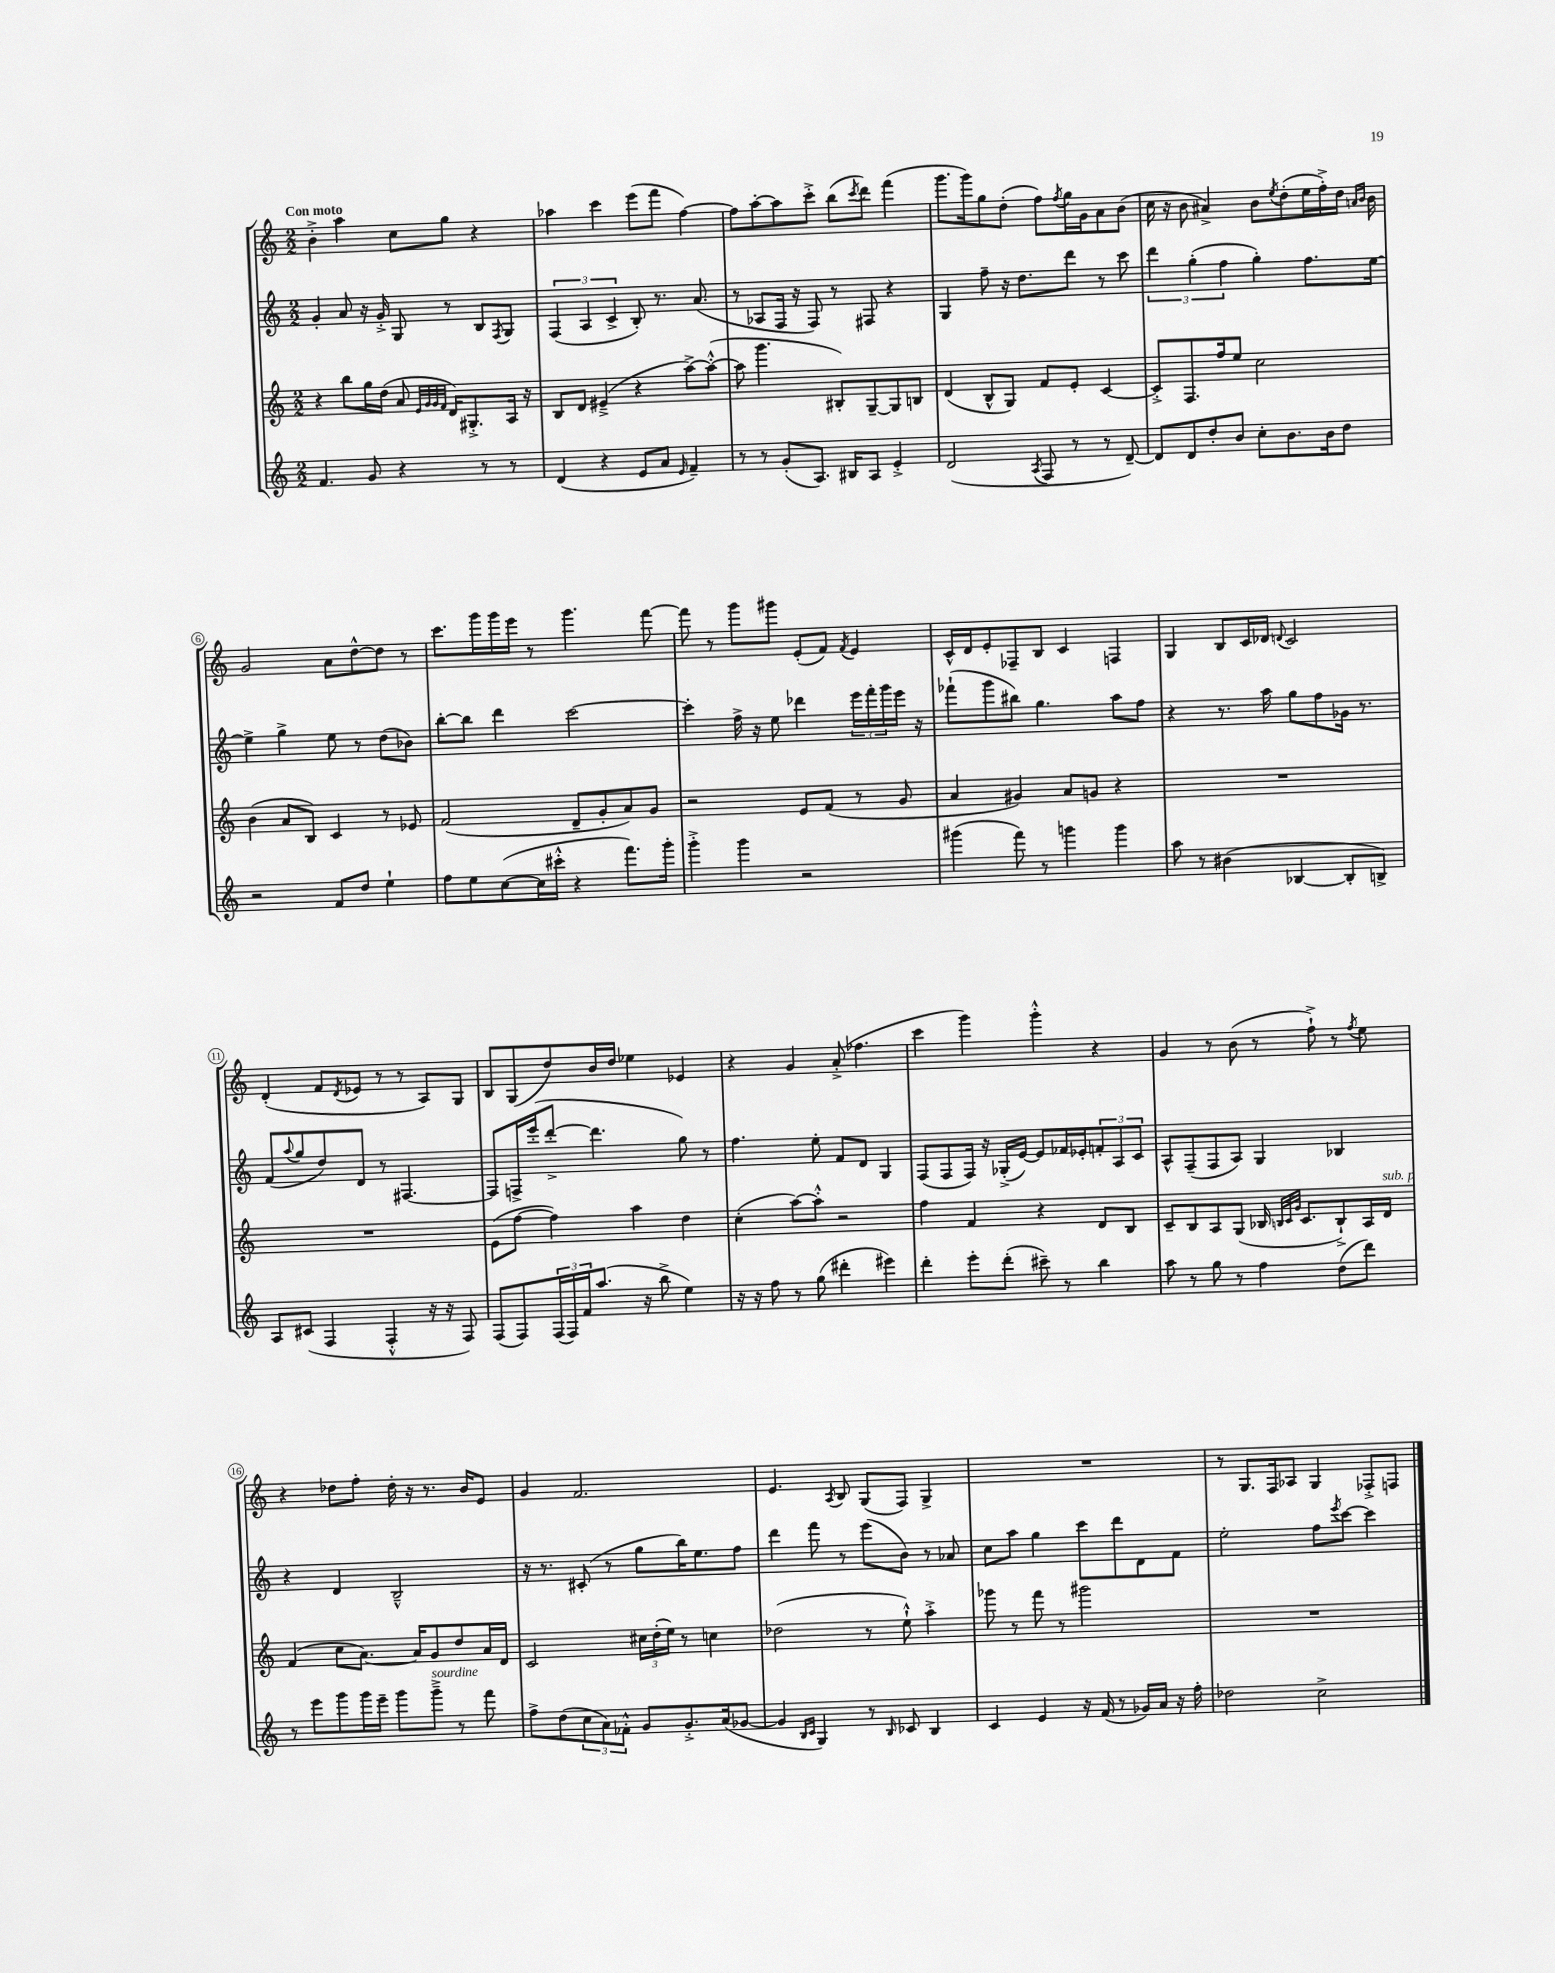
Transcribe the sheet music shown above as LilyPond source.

<<
\new StaffGroup <<
\new Staff = "s0" {
    \clef treble \key c \major \numericTimeSignature \time 2/2 \tempo "Con moto"
    b'4-.-> a''4 c''8 g''8 r4 |
    aes''4 c'''4 e'''8( f'''8 f''4~) |
    f''8 a''8~-. a''8 c'''8-.-> b''8( \acciaccatura { c'''8 } d'''8) f'''4( |
    g'''8. g'''16) g''8 d''8-.( f''8) \acciaccatura { f''8 } g''16 g'16 a'8 b'8( |
    c''16 r16 b'8 ais'4->) b'8 \acciaccatura { e''8 } d''8-.( e''16 f''16-.->) d''16 \grace { a'16 b'16 } b'16 |
    g'2 a'8 d''8~-^ d''8 r8 |
    c'''8. g'''16 g'''16 e'''16 r8 g'''4. f'''8~ |
    f'''8 r8 g'''8 gis'''8 e'8-.( f'8) \acciaccatura { f'8 } e'4 |
    c'16-^ d'16 e'8-. fes8-- b8 c'4 f4 |
    g4 b8 c'16 des'16 \appoggiatura { d'8 } c'2 |
    d'4-.( f'8 \acciaccatura { d'8 } ees'8 r8 r8 a8) g8 |
    b8 g8( d''8) b'16 d''16 ees''4 ees'4 |
    r4 g'4 a'8-.->( fes''4. |
    c'''4 g'''4) g'''4-.-^ r4 |
    g'4 r8 b'8( r8 f''8-!->) r8 \acciaccatura { f''8 } e''8 |
    r4 des''8 f''8-. des''16-. r16 r8. b'16 e'8 |
    g'4 f'2. |
    e'4. \acciaccatura { a8 } b8 g8( f8) g4-> |
    R1 |
    r8 g8. f16 aes8 g4 fes8-.-> f8 \bar "|." |
}
\new Staff = "s1" {
    \clef treble \key c \major \numericTimeSignature \time 2/2
    g'4-. a'8 r16 g'16-.-> g8 r8 b8 \acciaccatura { f8 } g8 |
    \tuplet 3/2 { f4( a4 c'4-> } b8-.) r8. a'8.( |
    r8 aes8 f16 r16 f8) r8 fis8 r4 |
    g4 f''8-- r16 d''8. d'''8 r8 c'''8 |
    \tuplet 3/2 { d'''4 g''4-.( f''4 } g''4-.) f''8. e''16~ |
    e''4-> g''4-> e''8 r8 d''8( bes'8) |
    b''8~-. b''8 d'''4 c'''2~ |
    c'''4-. f''16-> r16 e''8 des'''4 \tuplet 3/2 { e'''16 f'''16-. g'''16 } e'''16 r16 |
    fes'''8-!( g'''8 bis''8) g''4. a''8 f''8 |
    r4 r8. a''16 g''8 f''8 ges'16 r8. |
    f'8( \appoggiatura { a''8 } g''8 d''8) d'8 r8 fis4.~ |
    fis8 f16-> e'''16-.( d'''8~-.-> d'''4. g''8) r8 |
    f''4. e''8-. f'8 d'8 g4 |
    f8( f8 f16) r16 ges16-.->( e'16~) e'8 fes'16 ees'16-. \tuplet 3/2 { f'8-. a8 c'8 } |
    a8-^ f8--( f8 a8) g4 bes4 |
    r4 d'4 b2---^ |
    r16 r8. cis'8-.( r8 g''8 b''16) e''8. f''8 |
    d'''4 f'''8 r8 e'''8( b'8) r8 aes'8 |
    c''8 a''8 g''4 c'''8 d'''8 d'8 f'8 |
    e''2-. f''8 \acciaccatura { e'''8 } c'''8~ c'''4 \bar "|." |
}
\new Staff = "s2" {
    \clef treble \key c \major \numericTimeSignature \time 2/2
    r4 b''8 g''16 d''16( a'8 \grace { e'32 g'32 g'32 f'32 } d'16) gis8.-.-> a16 r16 |
    b8 d'8 eis'4--->( r4 a''8~->) a''8~-.-^( |
    a''8 g'''4. bis8-.) g8~-- g8 b8 |
    d'4( b8-^ g8) f'8 e'8-. c'4~ |
    c'8-.-> f8. f''16 e''8 c''2 |
    b'4( a'8 b8) c'4 r8 ees'8 |
    f'2( d'8-- g'8-. a'8) g'8 |
    r2 e'8 f'8( r8 g'8 |
    a'4 gis'4) a'8 g'8 r4 |
    R1 |
    R1 |
    e'8( f''8~ f''4) a''4 d''4 |
    c''4-.( a''8~) a''8-.-^ r2 |
    f''4 f'4 r4 d'8 b8 |
    c'8-- b8 a8 g8( bes16 \grace { b32 c'32 g'32 } c'8. b8-!->) a16 d'16^\markup { \italic "sub. p" } |
    f'4( c''8 a'8.~) a'16 g'8 d''8 a'16 d'16 |
    c'2 \tuplet 3/2 { cis''16 d''16-.( e''16) } r8 c''4 |
    des''2( r8 e''8-!-^) a''4-.-> |
    ges'''8 r8 f'''8 r8 gis'''2 |
    R1 \bar "|." |
}
\new Staff = "s3" {
    \clef treble \key c \major \numericTimeSignature \time 2/2
    f'4. g'8 r4 r8 r8 |
    d'4( r4 e'8 a'8 \grace { e'16 } f'4--) |
    r8 r8 g'8-.( a8.) bis16 a8 e'4-.-> |
    d'2( \acciaccatura { a8 } f8 r8 r8 d'8~--) |
    d'8 d'8 d''8-. b'8 c''8-. b'8. b'16 d''8 |
    r2 f'8 d''8 e''4-! |
    f''8 e''8 c''8~( c''16 cis'''16-.-^ r4 f'''8.) g'''16-. |
    g'''4-.-> g'''4 r2 |
    gis'''4( f'''8) r8 g'''4 g'''4 |
    a''8 r8 bis'4( bes4~ bes8-. b8->) |
    a8 cis'8( f4 f4-.-^ r16 r16 f8) |
    f8( f8) \tuplet 3/2 { f16( f16) f'16 } a''8.( r16 b''8-> e''4) |
    r16 r16 f''8 r8 g''8( dis'''4-. eis'''4) |
    d'''4-. e'''8-. d'''8-.( cis'''8--) r8 b''4 |
    a''8 r8 g''8 r8 f''4 d''8( d'''8) |
    r8 e'''8 g'''8 g'''16 e'''16-- g'''8 g'''8--->^\markup { \italic "sourdine" } r8 f'''8 |
    f''8-> d''8( \tuplet 3/2 { c''8 a'8) fes'8-.-^ } g'8 g'8.-.-> a'16( ges'8~ |
    ges'4 \grace { b16 c'16 } g4) r8 \grace { b16 } ces'8 b4 |
    c'4 e'4 r16 f'16( r8 ges'16) a'16 r16 f''16-. |
    des''2 c''2-> \bar "|." |
}
>>
>>
\layout { \context { \Score \override BarNumber.stencil = #(make-stencil-circler 0.1 0.3 ly:text-interface::print) } }
